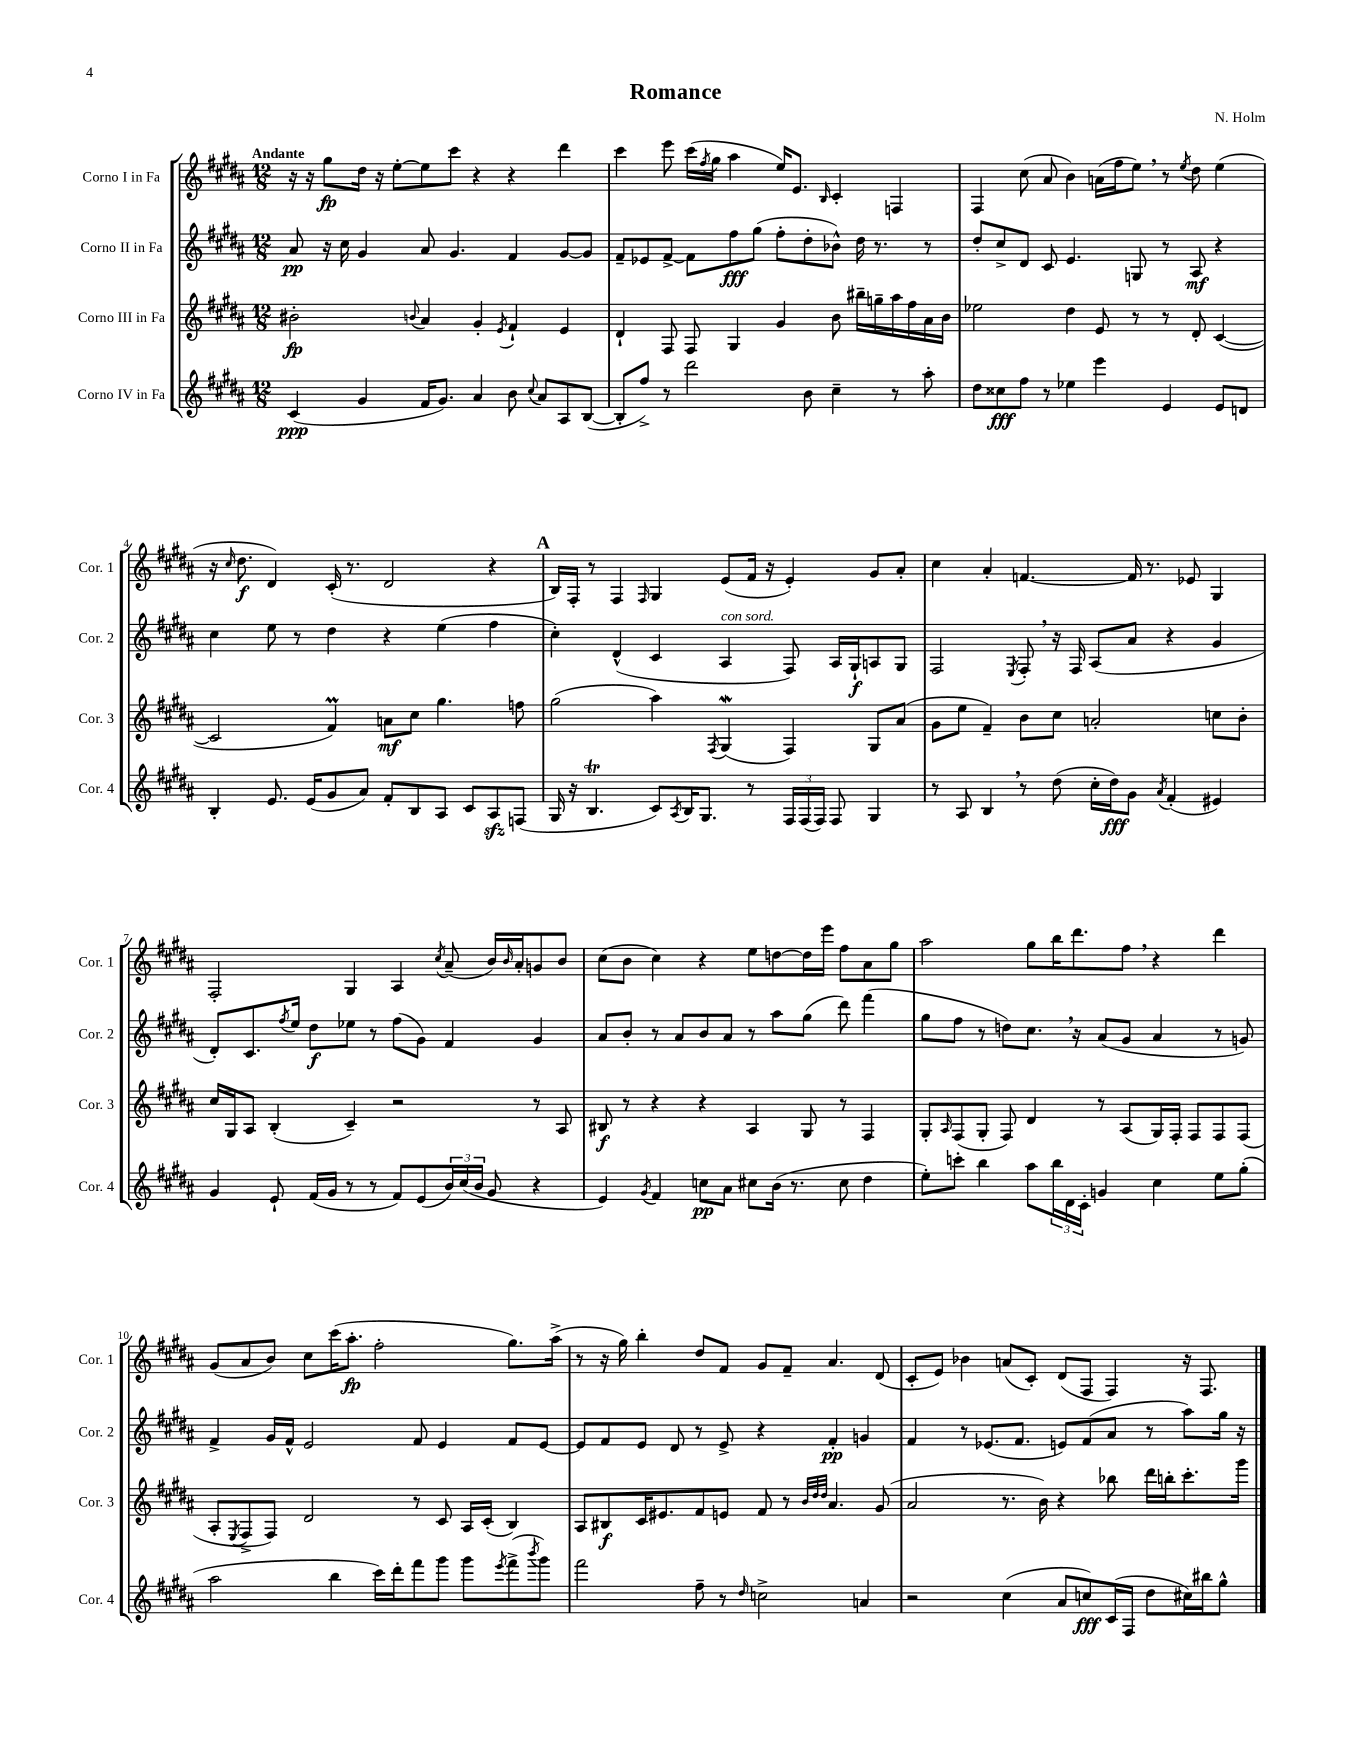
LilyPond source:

\header { title = "Romance" composer = "N. Holm" }
<<
\new StaffGroup <<
\new Staff = "s0" \with { instrumentName = "Corno I in Fa" shortInstrumentName = "Cor. 1" } {
    \clef treble \key b \major \numericTimeSignature \time 12/8 \tempo "Andante"
    r16 r16 gis''8\fp dis''16 r16 e''8~-. e''8 cis'''8 r4 r4 dis'''4 |
    cis'''4 e'''8 cis'''16( \acciaccatura { fis''8 } gis''16 ais''4 e''16) e'8. \grace { b16 } cis'4-. f4 |
    fis4 cis''8( ais'8 b'4) a'16( fis''16 e''8) \breathe r8 \acciaccatura { e''8 } dis''8 e''4( |
    r16 \grace { cis''16 } dis''8.\f dis'4) cis'16-.( r8. dis'2 r4 |
    \mark \markup { \bold "A" } b16) fis16-. r8 fis4 \grace { fis16 } gis4 e'8( fis'16 r16 e'4-.) gis'8 ais'8-. |
    cis''4 ais'4-. f'4.~ f'16 r8. ees'8 gis4 |
    fis2-. gis4 ais4 \acciaccatura { cis''8 } ais'8--( b'16) \grace { b'16 } ais'16-. g'8 b'8 |
    cis''8( b'8 cis''4) r4 e''8 d''8~ d''16 e'''16 fis''8 ais'8 gis''8 |
    ais''2 gis''8 b''16 dis'''8. fis''8 \breathe r4 dis'''4 |
    gis'8( ais'8 b'8) cis''8 cis'''16( ais''8.-.\fp fis''2-. gis''8.) ais''16->( |
    r8 r16 gis''16) b''4-. dis''8 fis'8 gis'8 fis'8-- ais'4. dis'8( |
    cis'8-. e'8) bes'4 a'8( cis'8-.) dis'8( fis8 fis4) r16 fis8. \bar "|." |
}
\new Staff = "s1" \with { instrumentName = "Corno II in Fa" shortInstrumentName = "Cor. 2" } {
    \clef treble \key b \major \numericTimeSignature \time 12/8
    ais'8\pp r16 cis''16 gis'4 ais'8 gis'4. fis'4 gis'8~ gis'8 |
    fis'8-- ees'8 fis'8~-> fis'8 fis''8\fff gis''8( fis''8-. dis''8-. bes'8-^) dis''16 r8. r8 |
    dis''8-. cis''8-> dis'8 cis'8 e'4. g8 r8 ais8\mf r4 |
    cis''4 e''8 r8 dis''4 r4 e''4( fis''4 |
    \mark \markup { \bold "A" } cis''4-.) dis'4-^( cis'4 ais4^\markup { \italic "con sord." } fis8) ais16 gis16-!\f a8 gis8 |
    fis2 \acciaccatura { e8 } fis8-. \breathe r16 fis16 ais8( ais'8 r4 gis'4 |
    dis'8-.) cis'8. \acciaccatura { fis''8 } e''16 dis''8\f ees''8 r8 fis''8( gis'8) fis'4 gis'4 |
    ais'8 b'8-. r8 ais'8 b'8 ais'8 r8 ais''8 gis''8( dis'''8) fis'''4( |
    gis''8 fis''8 r8 d''8) cis''8. \breathe r16 ais'8( gis'8 ais'4 r8 g'8) |
    fis'4-> gis'16 fis'16-^ e'2 fis'8 e'4 fis'8 e'8~ |
    e'8 fis'8 e'8 dis'8 r8 e'8-> r4 fis'4-.\pp g'4 |
    fis'4 r8 ees'8.( fis'8. e'8) fis'8( ais'8 r8 ais''8) gis''16 r16 \bar "|." |
}
\new Staff = "s2" \with { instrumentName = "Corno III in Fa" shortInstrumentName = "Cor. 3" } {
    \clef treble \key b \major \numericTimeSignature \time 12/8
    bis'2-.\fp \appoggiatura { b'8 } ais'4 gis'4-. \acciaccatura { e'8 } fis'4-! e'4 |
    dis'4-! fis8 fis8 gis4 gis'4 b'8 bis''16-- g''16-- ais''16 fis''16 ais'16 b'16 |
    ees''2 dis''4 e'8 r8 r8 dis'8-. cis'4~( |
    cis'2 fis'4\prall) a'8\mf cis''8 gis''4. f''8 |
    \mark \markup { \bold "A" } gis''2( ais''4) \acciaccatura { fis8 } gis4\mordent( fis4) gis8 ais'8( |
    gis'8 e''8 fis'4--) b'8 cis''8 a'2-. c''8 b'8-. |
    cis''16 gis16 ais8 b4-.( cis'4--) r2 r8 ais8 |
    bis8\f r8 r4 r4 ais4 gis8 r8 fis4 |
    gis8-. \grace { ais16 } fis8( gis8-. fis8) dis'4 r8 ais8( gis16) fis16-. fis8 fis8 fis8( |
    ais8-. \acciaccatura { e8 } fis8-> fis8) dis'2 r8 cis'8 ais16 cis'16-.( b4) |
    ais8 bis8\f cis'16 eis'8. fis'8 e'8 fis'8 r8 \grace { b'32 dis''32 dis''32 } ais'4. gis'8( |
    ais'2 r8. b'16) r4 bes''8 dis'''16 b''16-. cis'''8.-. gis'''16 \bar "|." |
}
\new Staff = "s3" \with { instrumentName = "Corno IV in Fa" shortInstrumentName = "Cor. 4" } {
    \clef treble \key b \major \numericTimeSignature \time 12/8
    cis'4\ppp( gis'4 fis'16 gis'8.) ais'4 b'8 \appoggiatura { cis''8 } ais'8 ais8 b8~( |
    b8-. fis''8->) r8 dis'''2 b'8 cis''4-- r8 ais''8-. |
    dis''8 cisis''8\fff fis''8 r8 ees''4 e'''4 e'4 e'8 d'8 |
    b4-. e'8. e'16( gis'8 ais'8) fis'8-. b8 ais8 cis'8 ais8\sfz f8( |
    \mark \markup { \bold "A" } gis16 r16 b4.\trill cis'8) \acciaccatura { ais8 } b16 gis8. r8 \tuplet 3/2 { fis16 fis16( fis16) } fis8 gis4 |
    r8 ais8 b4 \breathe r8 dis''8( cis''16-. dis''16\fff) gis'8 \acciaccatura { ais'8 } fis'4-.( eis'4) |
    gis'4 e'8-! fis'16( gis'16 r8 r8 fis'8) e'8( \tuplet 3/2 { b'16) cis''16( b'16 } gis'8 r4 |
    e'4) \acciaccatura { gis'8 } fis'4 c''8\pp ais'8 cis''8 b'16( r8. cis''8 dis''4 |
    e''8-.) c'''8-. b''4 ais''8 \tuplet 3/2 { b''16 dis'16 cis'16-. } g'4 cis''4 e''8 gis''8-.( |
    ais''2 b''4 cis'''16) dis'''16-. fis'''8 gis'''8 gis'''8 \acciaccatura { e'''8 } fis'''8->( \acciaccatura { b'''8 } gis'''8) |
    fis'''2 fis''8-- r8 \grace { dis''16 } c''2-> a'4 |
    r2 cis''4( ais'8 c''8\fff) cis'16( fis16 dis''8 cis''16) bis''16 gis''8-^ \bar "|." |
}
>>
>>
